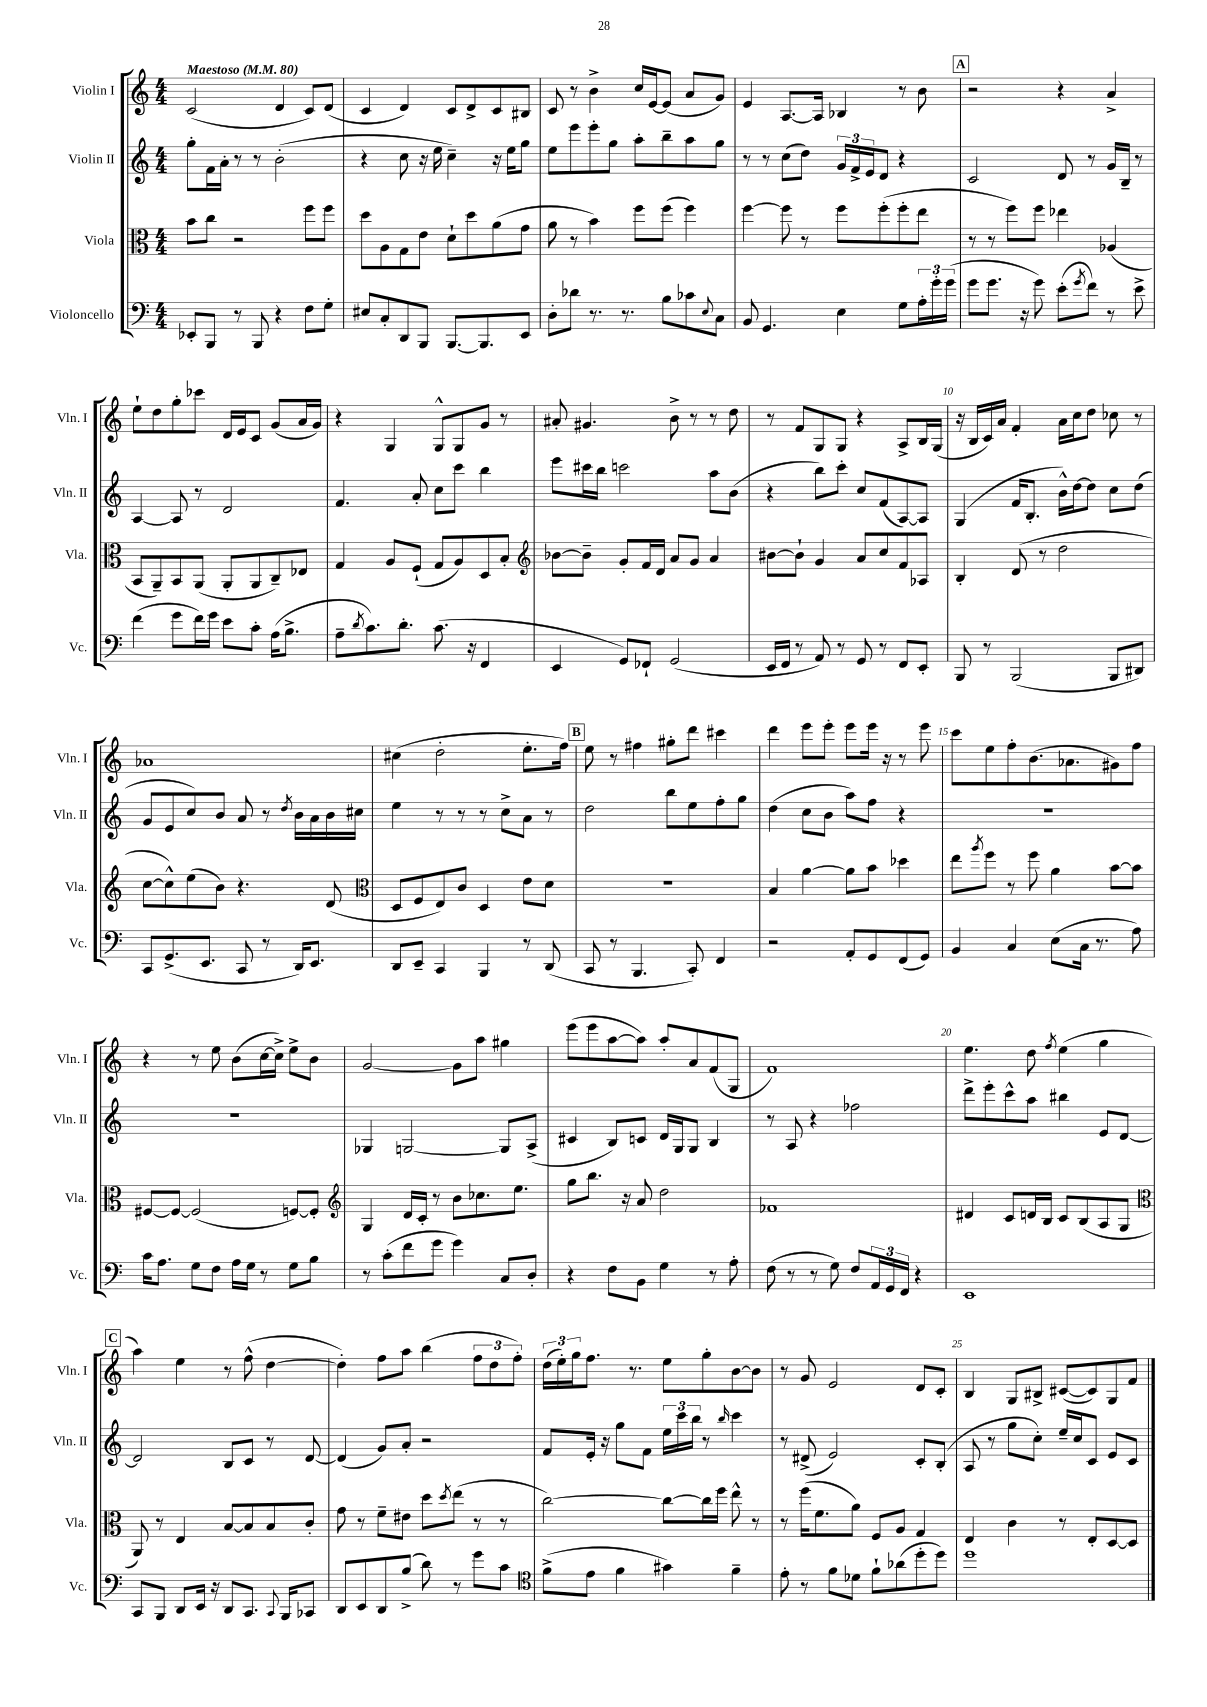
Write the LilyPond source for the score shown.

<<
\new StaffGroup <<
\new Staff = "s0" \with { instrumentName = "Violin I" shortInstrumentName = "Vln. I" } {
    \clef treble \key c \major \numericTimeSignature \time 4/4 \tempo "Maestoso" 4 = 80
    c'2( d'4 c'8) d'8( |
    c'4 d'4) c'8 d'8-> c'8 bis8 |
    c'8 r8 b'4-> c''16 e'16~ e'8( a'8 g'8) |
    e'4 a8.~ a16 bes4 r8 b'8 |
    \mark \markup { \box "A" } r2 r4 a'4-> |
    e''8-! d''8 g''8-. ces'''8 d'16 e'16 c'8 g'8( a'16 g'16) |
    r4 g4 g8-^ g8 g'8 r8 |
    ais'8-. gis'4. b'8-> r8 r8 d''8 |
    r8 f'8 g8 g8 r4 a8-> b16 g16( |
    r16 b16 c'16) a'16 f'4-. a'16 c''16 d''8 ces''8 r8 |
    aes'1 |
    cis''4( d''2-. e''8.-. f''16) |
    \mark \markup { \box "B" } e''8 r8 fis''4 gis''8-. d'''8 cis'''4 |
    d'''4 e'''8 e'''8-. e'''8 e'''16 r16 r8 e'''8 |
    c'''8 e''8 f''8-. b'8.( aes'8. gis'8) f''8 |
    r4 r8 e''8 b'8( c''16~ c''16->) e''8-> b'8 |
    g'2~ g'8 a''8 gis''4 |
    e'''8( e'''8 a''8~ a''8) a''8-. a'8 f'8( g8 |
    f'1) |
    e''4. d''8 \acciaccatura { f''8 } e''4( g''4 |
    \mark \markup { \box "C" } a''4) e''4 r8 f''8-^( d''4~ |
    d''4-.) f''8 a''8 b''4( \tuplet 3/2 { f''8 d''8 f''8-.) } |
    \tuplet 3/2 { d''16( e''16-.) g''16 } f''8. r8. e''8 g''8-. b'8~ b'8 |
    r8 g'8 e'2 d'8 c'8-. |
    b4 g8 bis8-> cis'8~( cis'8) g8 f'8 \bar "|." |
}
\new Staff = "s1" \with { instrumentName = "Violin II" shortInstrumentName = "Vln. II" } {
    \clef treble \key c \major \numericTimeSignature \time 4/4
    g''8-. f'16 a'16-. r8 r8 b'2-.( |
    r4 c''8 r16 e''16 c''4--) r16 e''16 g''8 |
    e''8 e'''8 e'''8-. g''8 a''8-. b''8-- a''8 g''8 |
    r8 r8 c''8( d''8) \tuplet 3/2 { g'16 f'16-> e'16 } d'8 r4 |
    \mark \markup { \box "A" } c'2 d'8 r8 g'16 b16-- r8 |
    a4~ a8 r8 d'2 |
    f'4. a'8-. c''8 c'''8 b''4 |
    e'''8 cis'''16 b''16 c'''2 a''8 b'8( |
    r4 b''8) c'''8-. c''8 f'8( a8~) a8 |
    g4( f'16 b8.-. b'16-^) d''16~ d''8 c''8 d''8( |
    g'8 e'8 c''8) b'8 a'8 r8 \acciaccatura { d''8 } b'16 a'16 b'16 cis''16 |
    e''4 r8 r8 r8 c''8-> a'8 r8 |
    \mark \markup { \box "B" } d''2 b''8 e''8 f''8-. g''8 |
    d''4( c''8 b'8 a''8) f''8 r4 |
    R1 |
    R1 |
    ges4 g2~ g8 a8->( |
    cis'4 b8) c'8 d'16 g16 g8 b4 |
    r8 a8 r4 fes''2 |
    d'''8-> e'''8-. c'''8-^ a''8 bis''4 e'8 d'8~ |
    \mark \markup { \box "C" } d'2 b8 c'8 r8 d'8~ |
    d'4( g'8) a'8-. r2 |
    f'8 e'16-. r16 g''8 f'8 \tuplet 3/2 { e''16 c'''16 b''16 } r8 \grace { b''16 } c'''4 |
    r8 dis'8->( e'2) c'8-. b8-.( |
    a8 r8 g''8 c''8-.) e''16-- c''16 c'8 e'8 c'8 \bar "|." |
}
\new Staff = "s2" \with { instrumentName = "Viola" shortInstrumentName = "Vla." } {
    \clef alto \key c \major \numericTimeSignature \time 4/4
    b'8 c''8 r2 f''8 f''8 |
    d''8 a8 g8 e'8 d'8-! d''8 a'8( g'8 |
    a'8 r8 b'4) f''8 f''8( f''4) |
    f''4~ f''8 r8 f''8 f''8-.( f''8-. e''8 |
    \mark \markup { \box "A" } r8 r8 f''8) f''8 ees''4 aes4( |
    b,8 a,8--) b,8 a,8( a,8-. a,8 c8--) ees8 |
    g4 a8 f8-!( g8 a8) d8 b8-. |
    \clef treble bes'8~ bes'8-- g'8-. f'16 d'16 a'8 g'8 a'4 |
    bis'8~ bis'8-! g'4 a'8 c''8 f'8 aes8 |
    b4-. d'8( r8 d''2 |
    c''8~ c''8-^) e''8( b'8) r4. d'8( |
    \clef alto d8 f8 e8) c'8 d4 e'8 d'8 |
    \mark \markup { \box "B" } r1 |
    b4 a'4~ a'8 b'8 des''4 |
    e''8 \acciaccatura { a''8 } f''8 r8 f''8 a'4 b'8~ b'8 |
    fis8~ fis8~ fis2( f8~) f8-. |
    \clef treble g4 d'16 c'16-. r8 b'8 ces''8. e''8. |
    g''8 b''8. r16 a'8 d''2 |
    fes'1 |
    dis'4 c'8 d'16 b16 c'8 b8( a8 g8 |
    \mark \markup { \box "C" } \clef alto a,8) r8 e4 b8~ b8 b8 c'8-. |
    g'8 r8 f'8-- eis'8 d''8 \acciaccatura { d''8 } e''8( r8 r8 |
    c''2~) c''8~ c''16 f''16 e''8-^ r8 |
    r8 f''16( f'8. a'8) f8 a8 g4 |
    e4 c'4 r8 e8-. d8~ d8 \bar "|." |
}
\new Staff = "s3" \with { instrumentName = "Violoncello" shortInstrumentName = "Vc." } {
    \clef bass \key c \major \numericTimeSignature \time 4/4
    ees,8-. b,,8 r8 b,,8 r4 f8 g8-. |
    eis8 c8-. d,8 b,,8 b,,8.~ b,,8. e,8 |
    d8-. des'8 r8. r8. b8 ces'8 \appoggiatura { e8 } c8 |
    b,8 g,4. e4 g8 \tuplet 3/2 { a16-. g'16-. g'16( } |
    \mark \markup { \box "A" } g'8 g'8. r16 g'8) e'8-.( \acciaccatura { g'8 } f'8) r8 e'8-> |
    f'4( g'8 f'16) g'16 e'8 c'8-. a16( b8.-> |
    a8-- \acciaccatura { d'8 } c'8.) d'8.-. c'8.( r16 f,4 |
    e,4 g,8) fes,8-! g,2( |
    e,16 f,16 r8 a,8) r8 g,8 r8 f,8 e,8-. |
    b,,8 r8 b,,2( b,,8 dis,8) |
    c,8 g,8.->( e,8. c,8 r8 d,16) e,8. |
    d,8 e,8-- c,4 b,,4 r8 d,8( |
    \mark \markup { \box "B" } c,8 r8 b,,4. c,8-.) f,4 |
    r2 a,8-. g,8 f,8( g,8) |
    b,4 c4 e8( c16 r8. a8) |
    c'16 a8. g8 f8 a16 g16 r8 g8 b8 |
    r8 c'8-.( f'8 g'8 g'4) c8 d8-. |
    r4 f8 b,8 g4 r8 a8-. |
    f8( r8 r8 g8) f8 \tuplet 3/2 { a,16 g,16 f,16 } r4 |
    e,1 |
    \mark \markup { \box "C" } c,8 b,,8 d,8 e,16 r16 d,8 c,8. \appoggiatura { c,8 } b,,16 ces,8 |
    d,8 e,8 d,8 b8->( d'8) r8 g'8 c'8 |
    \clef tenor f'8->( e'8 f'4 gis'4) f'4-- |
    e'8-. r8 f'8 des'8 f'8-! aes'8( d''8-. d''8) |
    d''1 \bar "|." |
}
>>
>>
\layout { \context { \Score \override BarNumber.break-visibility = ##(#f #t #t) barNumberVisibility = #(every-nth-bar-number-visible 5) } }
